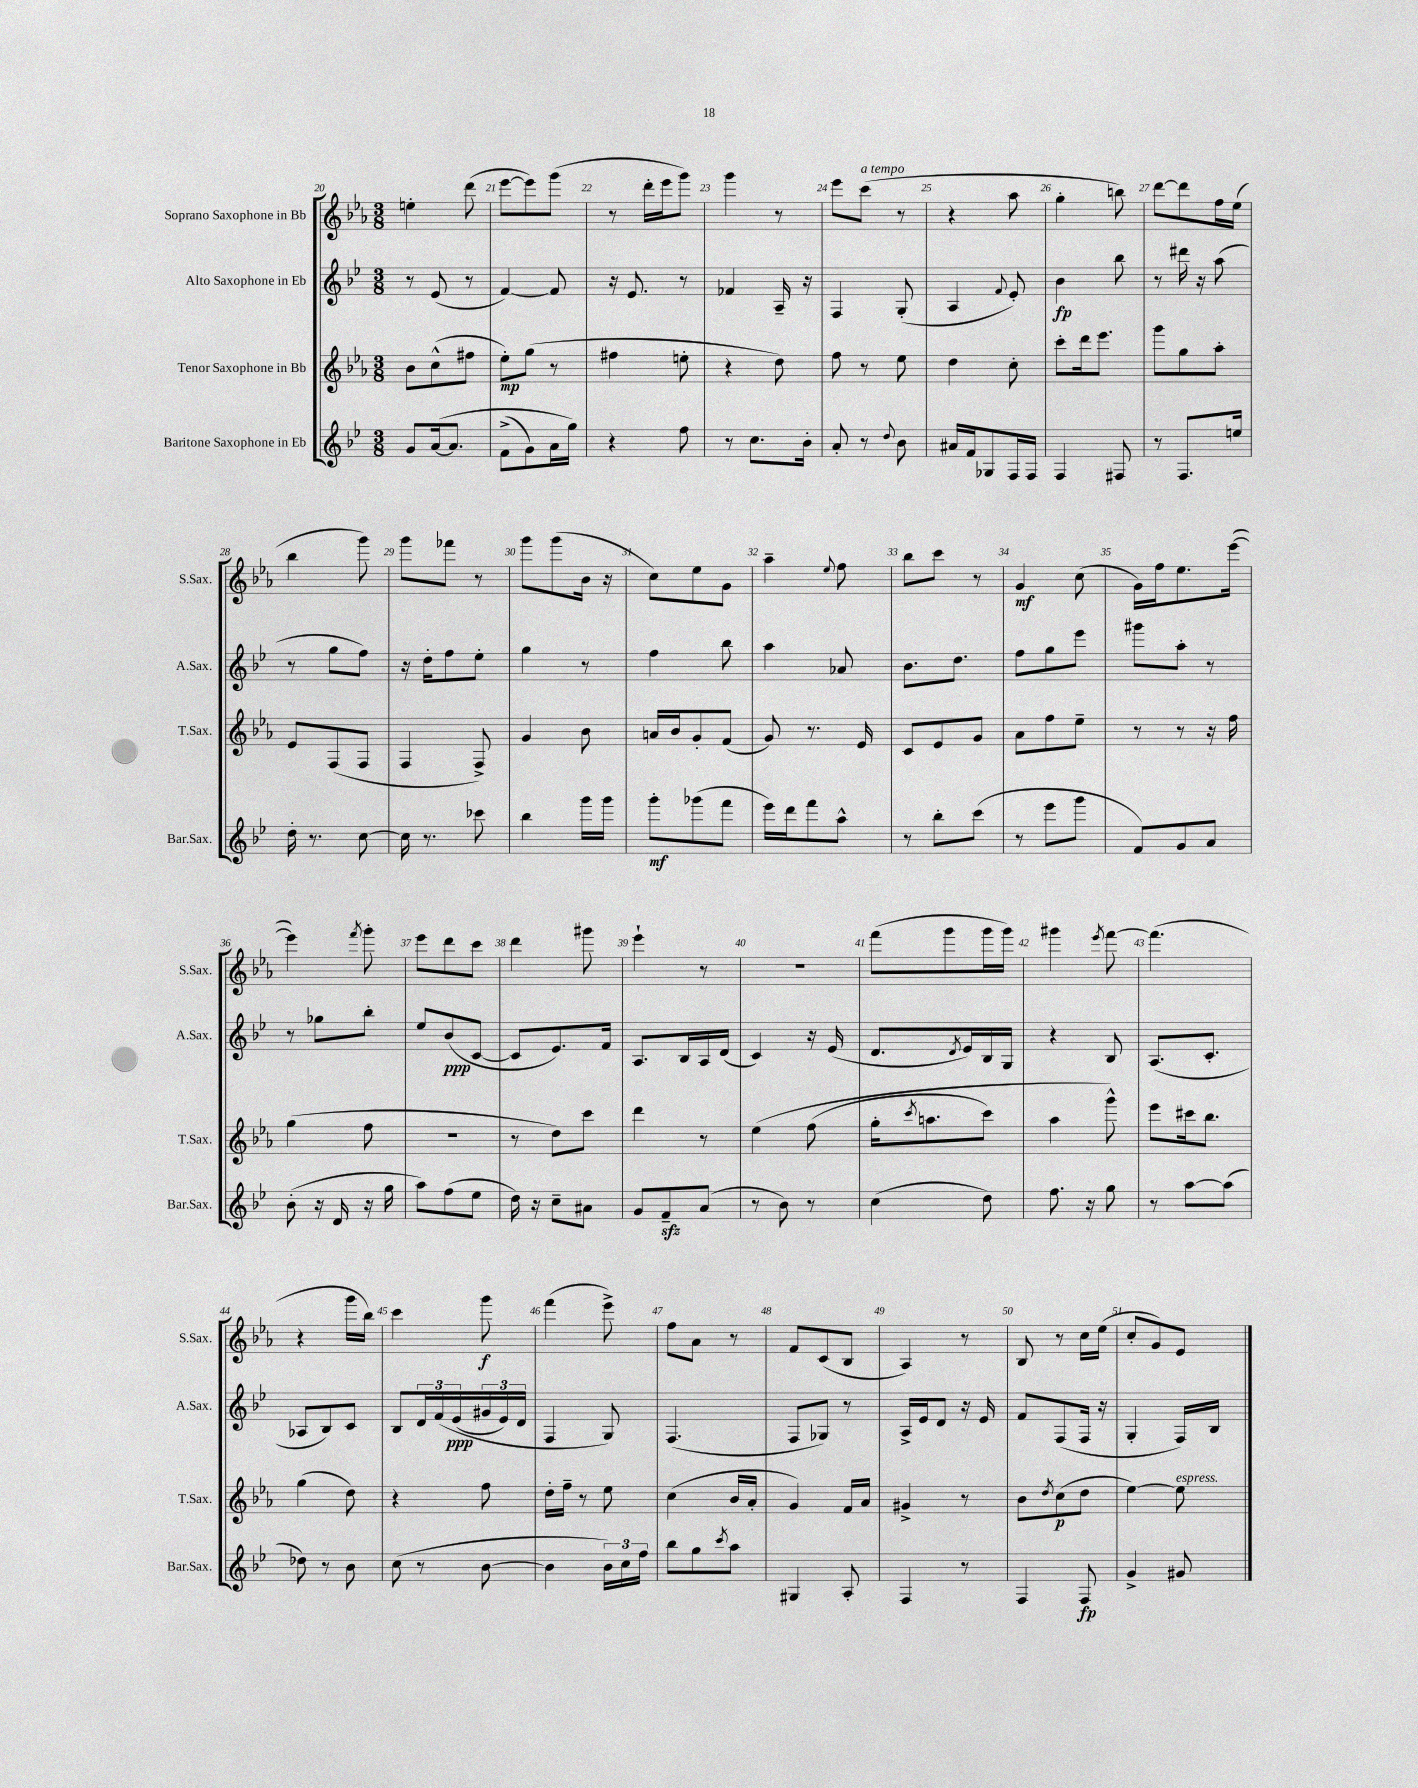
<<
\new StaffGroup <<
\new Staff = "s0" \with { instrumentName = "Soprano Saxophone in Bb" shortInstrumentName = "S.Sax." } {
    \clef treble \key ees \major \numericTimeSignature \time 3/8
    e''4-. d'''8( |
    ees'''8~ ees'''8) g'''8( |
    r8 d'''16-. ees'''16 g'''8) |
    g'''4 r8 |
    ees'''8 c'''8^\markup { \italic "a tempo" }( r8 |
    r4 aes''8 |
    g''4-. b''8) |
    d'''8~ d'''8 f''16 ees''16( |
    bes''4 g'''8) |
    g'''8 fes'''8 r8 |
    g'''8 g'''8( bes'16 r16 |
    c''8) ees''8 g'8 |
    aes''4-- \appoggiatura { ees''8 } f''8 |
    bes''8 c'''8 r8 |
    g'4\mf c''8( |
    g'16) f''16 ees''8. ees'''16~( |
    ees'''4) \acciaccatura { f'''8 } g'''8-. |
    ees'''8 d'''8 c'''8 |
    d'''4 gis'''8 |
    ees'''4-! r8 |
    R4. |
    f'''8( g'''8 g'''16 g'''16) |
    gis'''4 \acciaccatura { ees'''8 } f'''8~ |
    f'''4.( |
    r4 g'''16 bes''16) |
    c'''4 g'''8\f |
    f'''4( ees'''8->) |
    f''8 aes'8 r8 |
    f'8 c'8( bes8 |
    aes4) r8 |
    bes8 r8 c''16 ees''16( |
    c''8-. g'8) ees'8 \bar "|." |
}
\new Staff = "s1" \with { instrumentName = "Alto Saxophone in Eb" shortInstrumentName = "A.Sax." } {
    \clef treble \key bes \major \numericTimeSignature \time 3/8
    r8 ees'8( r8 |
    f'4~) f'8 |
    r16 ees'8. r8 |
    fes'4 a16-- r16 |
    f4 g8-.( |
    a4 \appoggiatura { f'8 } ees'8-.) |
    bes'4\fp bes''8 |
    r8 dis'''16 r16 a''8( |
    r8 g''8 f''8) |
    r16 d''16-. f''8 ees''8-. |
    g''4 r8 |
    f''4 bes''8 |
    a''4 aes'8 |
    bes'8. d''8. |
    f''8 g''8 ees'''8 |
    gis'''8 a''8-. r8 |
    r8 ges''8 bes''8-. |
    ees''8 bes'8\ppp( c'8~ |
    c'8 ees'8.) f'16 |
    a8. bes16 a16 d'16( |
    c'4) r16 ees'16( |
    d'8. \acciaccatura { d'8 } ees'16) bes16 g16 |
    r4 bes8 |
    a8.( c'8.-. |
    aes8 bes8) c'8 |
    bes8 \tuplet 3/2 { d'16 f'16\( ees'16\ppp( } \tuplet 3/2 { gis'16 ees'16) d'16 } |
    f4 g8\) |
    f4.( |
    f8 ges8) r8 |
    a16-> ees'16 d'8 r16 ees'16 |
    f'8 f8( f16 r16 |
    g4-. f16) bes16 \bar "|." |
}
\new Staff = "s2" \with { instrumentName = "Tenor Saxophone in Bb" shortInstrumentName = "T.Sax." } {
    \clef treble \key ees \major \numericTimeSignature \time 3/8
    bes'8 c''8-^( fis''8 |
    ees''8-.\mp) g''8( r8 |
    fis''4 e''8-. |
    r4 d''8) |
    f''8 r8 ees''8 |
    d''4 c''8-. |
    c'''8-. d'''16 ees'''8. |
    g'''8 g''8 aes''8-. |
    ees'8 f8( f8 |
    f4 f8->) |
    g'4 bes'8 |
    a'16 bes'16 g'8-. f'8( |
    g'8) r8. ees'16 |
    c'8 ees'8 g'8 |
    aes'8 f''8 ees''8-- |
    r8 r8 r16 f''16 |
    g''4( f''8 |
    R4. |
    r8 d''8) c'''8 |
    d'''4 r8 |
    ees''4\( f''8( |
    g''16-. \acciaccatura { c'''8 } a''8. c'''8) |
    aes''4 g'''8-^\) |
    ees'''8 cis'''16 bes''8. |
    g''4( d''8) |
    r4 f''8 |
    d''16-. f''16-- r8 ees''8 |
    c''4( bes'16 aes'16-. |
    g'4) f'16 aes'16 |
    gis'4-> r8 |
    bes'8 \acciaccatura { d''8 } c''8\p( d''8 |
    ees''4~) ees''8^\markup { \italic "espress." } \bar "|." |
}
\new Staff = "s3" \with { instrumentName = "Baritone Saxophone in Eb" shortInstrumentName = "Bar.Sax." } {
    \clef treble \key bes \major \numericTimeSignature \time 3/8
    g'8 a'16~\( a'8. |
    f'8->( g'8) a'16 g''16\) |
    r4 f''8 |
    r8 c''8. bes'16-. |
    a'8-. r8 \appoggiatura { d''8 } bes'8 |
    ais'16 f'16 ges8 f16 f16 |
    f4 fis8 |
    r8 f8. e''16 |
    d''16-. r8. c''8~ |
    c''16 r8. ces'''8 |
    bes''4 g'''16 g'''16 |
    g'''8-.\mf ges'''8( f'''8 |
    ees'''16) d'''16 f'''8 a''8-^ |
    r8 bes''8-. c'''8( |
    r8 ees'''8 g'''8 |
    f'8) g'8 a'8 |
    bes'8-.( r16 d'16 r16 g''16 |
    a''8) f''8( ees''8 |
    d''16) r16 c''8-- ais'8 |
    g'8 f'8--\sfz a'8( |
    r8 bes'8) r8 |
    c''4( d''8) |
    f''8. r16 g''8 |
    r8 a''8~ a''8( |
    des''8) r8 bes'8 |
    c''8( r8 bes'8~ |
    bes'4 \tuplet 3/2 { bes'16) c''16 f''16 } |
    bes''8 g''8 \acciaccatura { c'''8 } a''8 |
    gis4 a8-. |
    f4 r8 |
    f4 f8\fp |
    g'4-> gis'8 \bar "|." |
}
>>
>>
\layout { \context { \Score currentBarNumber = #20 \override BarNumber.break-visibility = ##(#f #t #t) barNumberVisibility = #all-bar-numbers-visible } }
